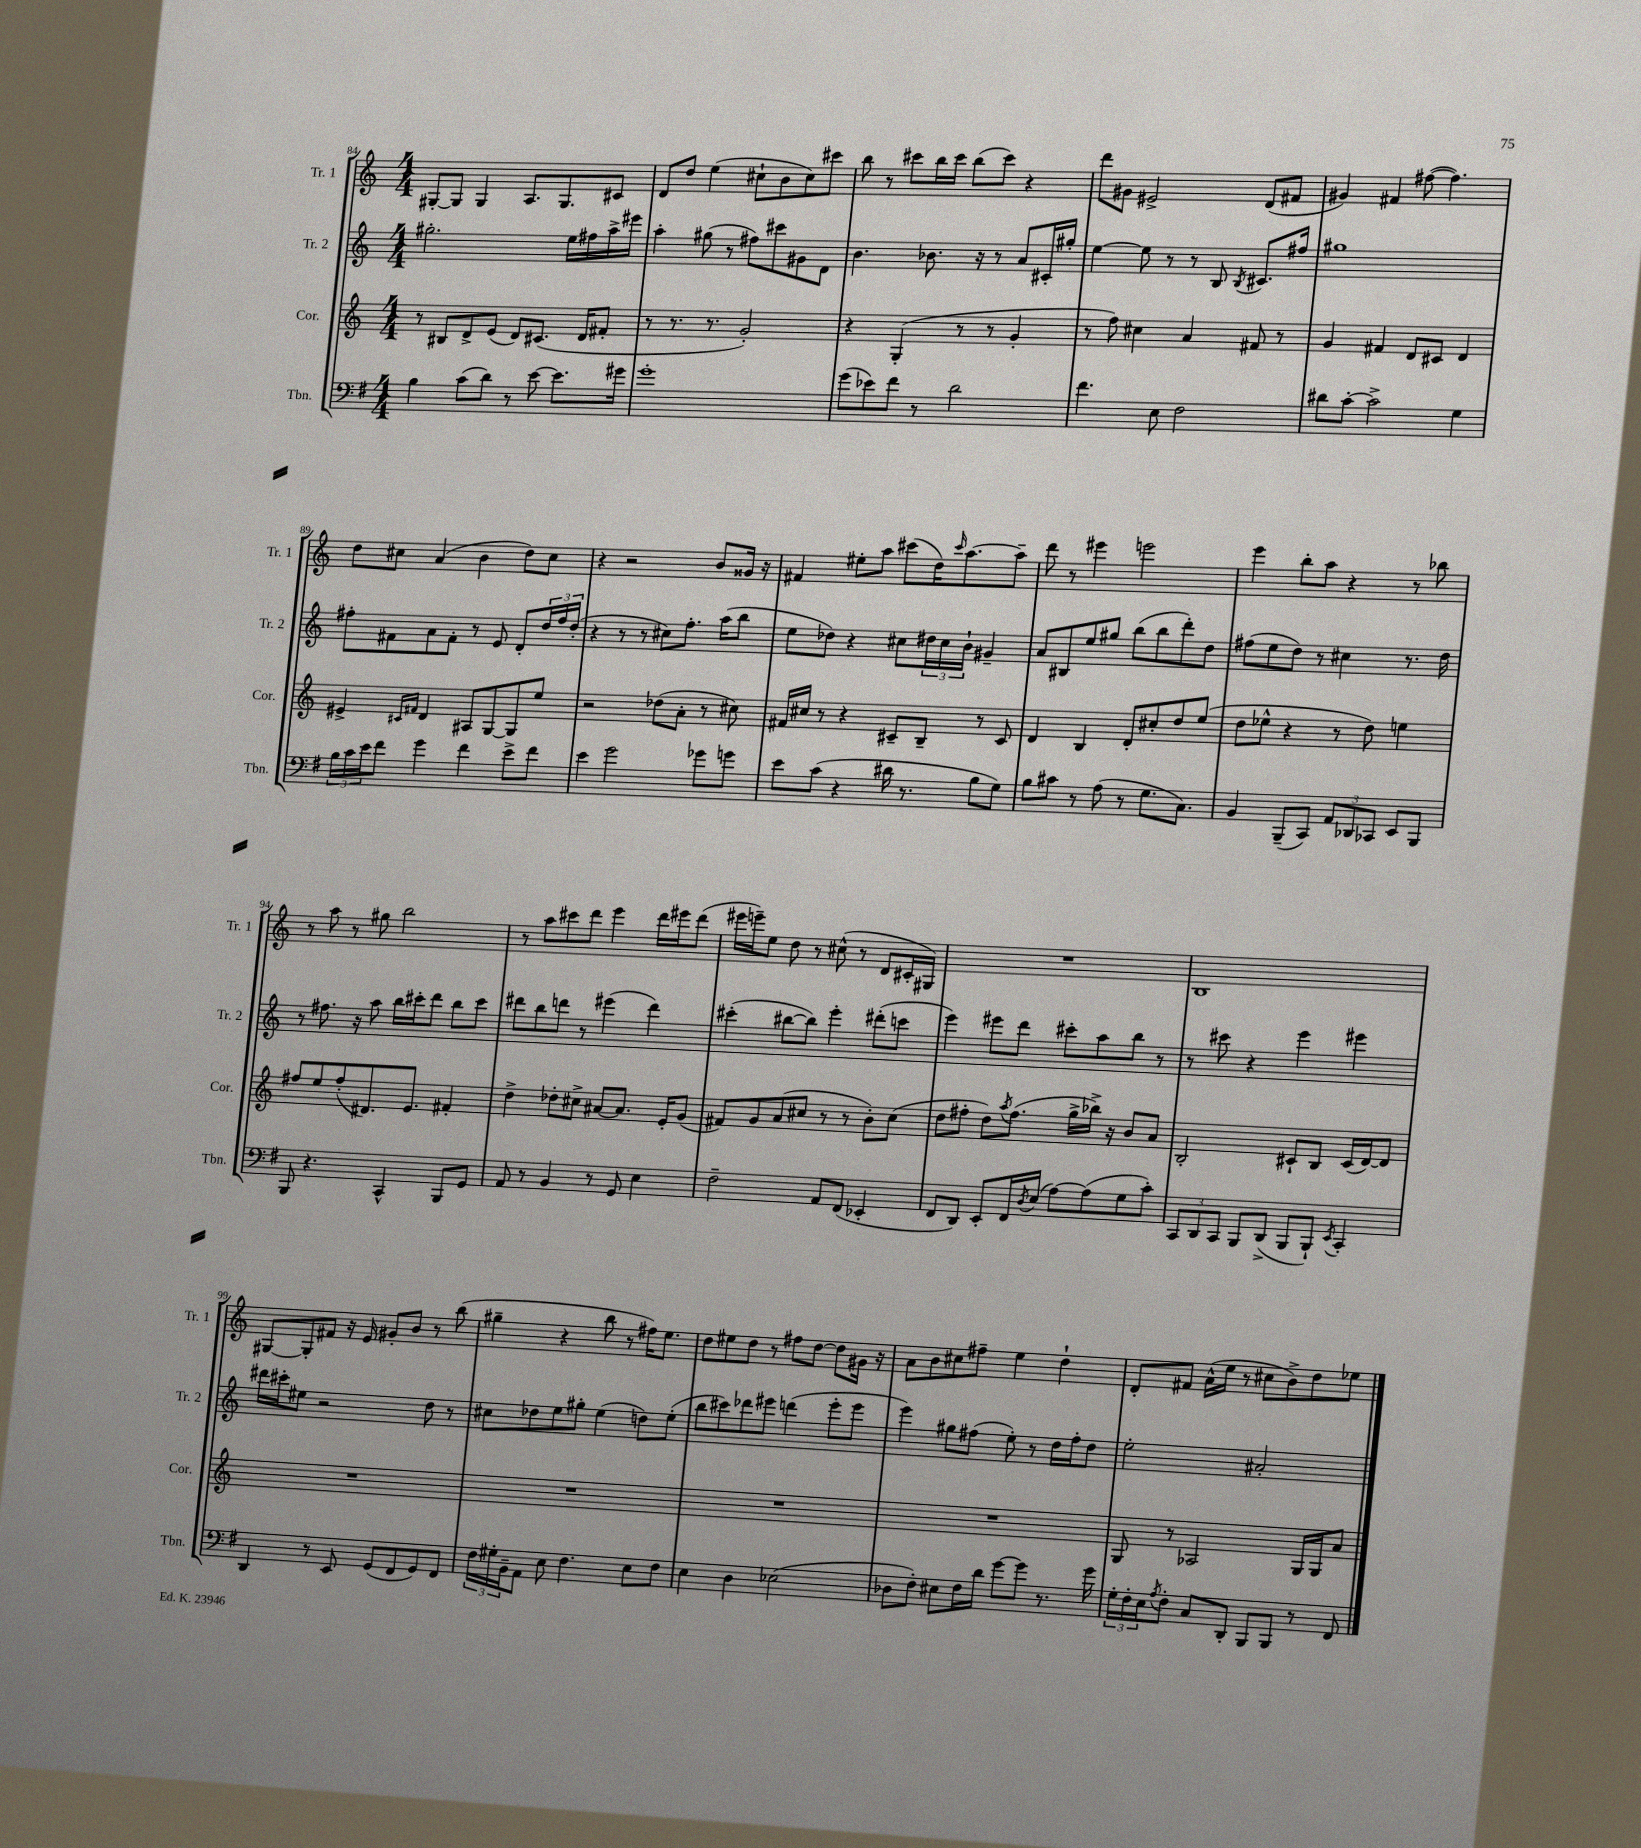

**kern	**kern	**kern	**kern
*staff4	*staff3	*staff2	*staff1
*clefF4	*clefG2	*clefG2	*clefG2
*k[f#]	*k[]	*k[]	*k[]
*M4/4	*M4/4	*M4/4	*M4/4
4B\	8r	2.gg#'\	[8G#'/L
.	8B#/L	.	8G#/]J
(8c\L	8d^/	.	4G#/
8d\J)	(8e/J	.	.
8r	8d/L)	.	8.A/L
[8e\	(8.c#/J	.	.
.	.	.	8.G#/
8.e\]L	.	16ee\LL	.
.	16d/LK	16ff#\	.
.	8f#'/J	16aa^\	8c#/J
16g#\Jk	.	16eee#\JJ	.
=	=	=	=
1g'	8r	4aa'\	8d/L
.	8.r	.	8dd/J
.	.	(8gg#\	(4ee\
.	8.r	.	.
.	.	8r	.
.	2g'/)	8ff#\L)	8cc#`\L
.	.	8ccc#\	8b\
.	.	8g#\	8cc#\)
.	.	8d\J	8ccc#\J
=	=	=	=
(8g\L	4r	4.b\	8bb\
8e-\)	.	.	8r
8f#\J	(4G'/	.	8ccc#\L
8r	.	8.b-\	16bb\L
.	.	.	16ccc#\JJ
2d\	8r	.	(8bb\L
.	.	16r	.
.	8r	8r	8ccc#\J)
.	4g'/	8a/L	4r
.	.	16c#'/L	.
.	.	16gg#'/JJ	.
=	=	=	=
4.f#\	8r	[4ee\	8ddd\L
.	8ff\)	.	8g#\J
.	4cc#\	8ee\]	2e#^/
8E\	.	8r	.
2F#\	4a/	8r	.
.	.	8B/	.
.	.	8qB/	.
.	8f#/	8.c#/L	(8d/L
.	8r	.	8f#/J
.	.	16ff#/Jk	.
=	=	=	=
8d#\L	4g/	1gg#	4g#/)
[8c'\J	.	.	.
2c^\]	4f#/	.	4f#/
.	8d/L	.	([8ff#\
.	8c#/J	.	4.ff#\])
4G\	4d/	.	.
=	=	=	=
24B\LL	4e#^/	8ff#'\L	8dd\L
24c\	.	.	.
24e\J	.	.	.
8f#\J	.	8f#\	8cc#\J
.	16qqc#/LL	.	.
.	16qqf#/JJ	.	.
4g\	4d/	8a\	(4a/
.	.	8f#'\J	.
4f#\	8A#/L	8r	4b\
.	[8G/	8e/	.
8e^\L	8G/]	8d'/L	8dd\L)
8f#\J	8ee/J	24dd/L	8cc#\J
.	.	24ff#/	.
.	.	(24dd'/JJ	.
=	=	=	=
4e\	2r	4r	4r
2g\	.	8r	2r
.	.	8r	.
.	(8dd-\L	8cc#\L)	.
.	8a'\J	8.ff'\J	.
8g-\L	8r	.	8b/L
.	.	(16aa\LK	.
8g\J	8cc#\)	8bb\J	16g##/Jk
.	.	.	16r
=	=	=	=
8e\L	16f#/LL	8ee\L	4f#/
.	16cc#/JJ	.	.
(8c\J	8r	8dd-\J)	.
4r	4r	4r	8ee#'\L
.	.	.	8aa\J
16d#\	8c#~/L	8cc#\L	(8ccc#\L
8.r	.	.	.
.	8B~/J	24dd#\L	16dd\K)
.	.	24cc#\	.
.	.	.	16qqccc#/
.	.	.	[8.aa\
.	.	24b`\JJ	.
8B\L	8r	4g#~/	.
8G\J)	8c#/	.	8aa~\]J
=	=	=	=
8B\L	4d/	8a/L	8ddd\
8c#\J	.	8B#/	8r
8r	4B/	8ee/	4eee#\
(8A\	.	8gg#/J	.
8r	8d'/L	(8bb\L	2eee\
8.G\L	8cc#'/	8bb\	.
.	8dd/	8ddd'\)	.
8.C\J)	.	.	.
.	(8ee/J	8dd\J	.
=	=	=	=
4BB/	8dd\L	(8ff#\L	4eee\
.	8ee-^^\J	8ee\	.
(8BBB~/L	4r	8dd\J)	8bb'\L
8CC/J)	.	8r	8aa\J
12AA/L	8r	4cc#\	4r
12DD-/	.	.	.
.	8dd\)	.	.
12CC-/J	.	.	.
8EE/L	4ee\	8.r	8r
8BBB/J	.	.	8bb-\
.	.	16dd\	.
=	=	=	=
8BBB/	8ff#/L	8r	8r
4.r	8ee/	8.ff#\	8aa\
.	(8ff#'/	.	8r
.	.	16r	.
.	8.d#/)	8aa\	8gg#\
4CC^^/	.	16bb\LL	2bb\
.	8.e/J	16ccc#'\J	.
.	.	8ddd\J	.
8BBB/L	4f#'/	8bb\L	.
8GG/J	.	8ccc#\J	.
=	=	=	=
8AA/	4dd^\	8ddd#\L	8r
8r	.	8bb\	8aa\L
4BB/	8dd-'\L	8ddd\J	8ccc#\
.	8cc#^\J	8r	8ddd\J
8r	[8a#/L	(4eee#\	4eee\
8GG/	8.a#/]J	.	.
4E\	.	4ddd\)	16ddd\LL
.	16e'/LK	.	16eee#\J
.	(8g/J	.	(8ddd\J
=	=	=	=
2F#~\	8f#/L)	(4ccc#'\	16eee#\LL
.	.	.	16eee~\J)
.	8g/	.	8ee\J
.	(8a/	[8bb#\L	8dd\
.	8cc#/J	8bb#\]J)	8r
8AA/L	8r	4eee'\	(8cc#^^\
(8FF#/J	8r	.	8r
4EE-'/	8b'\L)	(8ddd#'\L	8d/L
.	(8cc#\J	8ccc\J	16c#'/L
.	.	.	16G#/JJ)
=	=	=	=
8FF#/L	8dd\L	4eee\)	1r
8DD/J)	8ff#'\J	.	.
8EE'/L	8dd\L)	8eee#\L	.
.	8qaa/	.	.
16FF#/L	(8.ff#\J	8ddd\J	.
8qD/	.	.	.
(16E/JJ	.	.	.
[8A\L)	.	8ccc#'\L	.
.	16gg^\LL	.	.
(8A\]	16bb-^\JJ)	8aa\	.
.	16r	.	.
8G\	8b/L	8bb\J	.
8c'\J)	8a/J	8r	.
=	=	=	=
12CC/L	2B'/	8r	1B
12DD/	.	.	.
.	.	8ccc#\	.
12CC/J	.	.	.
8BBB/L	.	4r	.
(8DD^/J	.	.	.
8BBB/L	8c#`/L	4eee\	.
8BBB`/J)	8B/J	.	.
8qEE/	.	.	.
4CC'/	(16c#/LL	4eee#\	.
.	[16d/J)	.	.
.	8d/]J	.	.
=	=	=	=
4DD/	1r	16ddd#\LL	[8G#/L
.	.	16ccc#'\J	.
.	.	8ee#\J	8G#'/]
8r	.	2r	8f#/J
8EE/	.	.	16r
.	.	.	16e/
(8GG/L	.	.	8g#'/L
8FF#/	.	.	8b/J
8GG/)	.	8dd\	8r
8FF#/J	.	8r	(8bb\
=	=	=	=
24F#\LL	1r	8cc#\L	4gg#~\
24G#'\	.	.	.
24BB~\J	.	.	.
8AA\J	.	8dd-\	.
8E\	.	8ee\	4r
4.F#\	.	8gg#'\J	.
.	.	(4ee\	8bb\
.	.	.	8r
8E\L	.	8dd\L)	16ff#\LK)
.	.	.	8.ee\J
8F#\J	.	(8ee'\J	.
=	=	=	=
4E\	1r	8bb\L	8dd\L
.	.	8ccc#\)	8ee#\
4D\	.	8ddd-\	8dd\J
.	.	8eee#\J	8r
(2E-\	.	(4ddd\	8ff#\L
.	.	.	[8dd\J
.	.	8eee#'\L	8dd\]L
.	.	8eee#\J	16g#\Jk
.	.	.	16r
=	=	=	=
8D-\L	1r	4eee\)	8a\L
8F#'\J)	.	.	8b\
8E#\L	.	8gg#\L	8cc#\
16F#\L	.	(8ff#\J	8ff#~\J
16d\JJ	.	.	.
[8g\L	.	8ee'\)	4ee\
8g\]J	.	8r	.
8.r	.	16dd\LL	4dd`\
.	.	16ff#'\J	.
.	.	8dd\J	.
16g\	.	.	.
=	=	=	=
24G'\LL	8G/	2ee'\	8d'/L
24F#'\	.	.	.
24E\J	.	.	.
8qA/	.	.	.
8F#'\J	8r	.	8f#/J
8C/L	2A-/	.	(16a^^\LL
.	.	.	16ee\JJ
8DD'/J	.	.	8r
8BBB/L	.	2a#'/	8cc#\L
8BBB/J	.	.	8b^\)
8r	16G/LL	.	8dd\
.	16G/J	.	.
8FF#/	8a/J	.	8ee-\J
==	==	==	==
*-	*-	*-	*-
